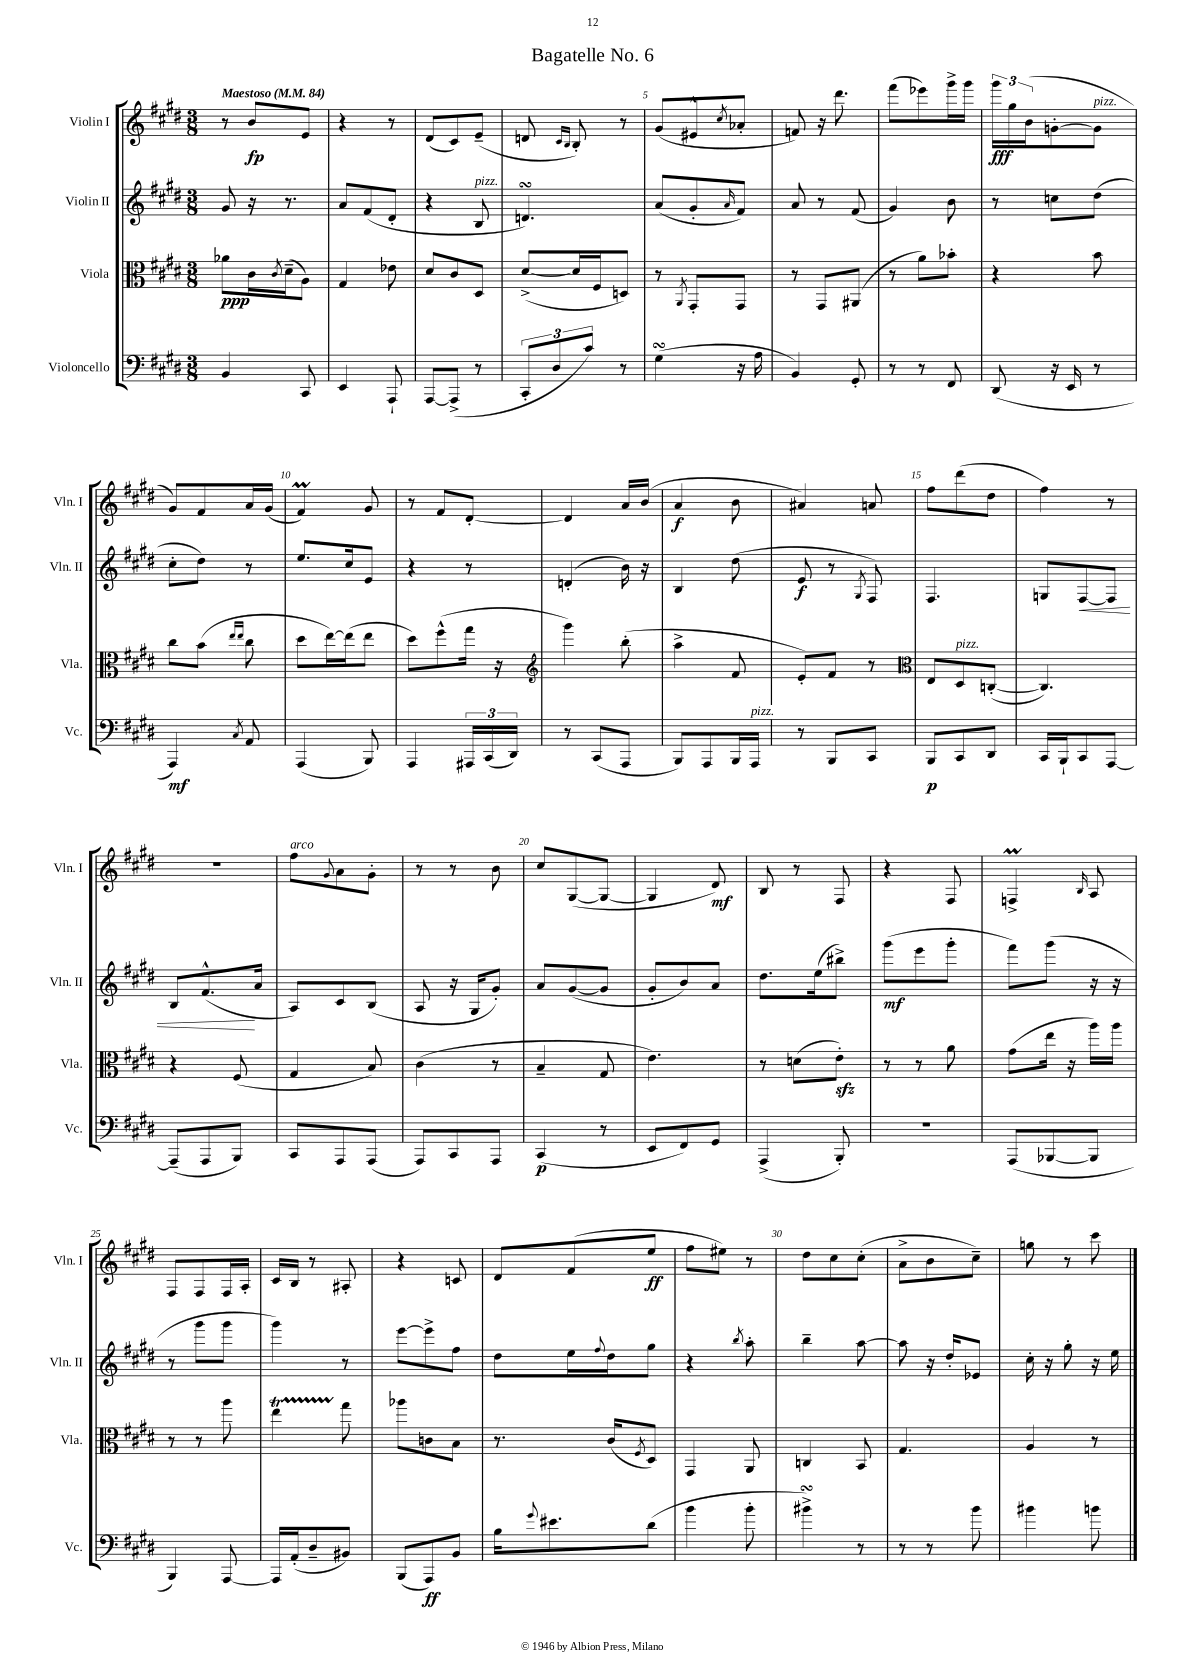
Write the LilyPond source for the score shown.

\header { title = "Bagatelle No. 6" }
<<
\new StaffGroup <<
\new Staff = "s0" \with { instrumentName = "Violin I" shortInstrumentName = "Vln. I" } {
    \clef treble \key e \major \numericTimeSignature \time 3/8 \tempo "Maestoso" 4 = 84
    r8 b'8\fp e'8 |
    r4 r8 |
    dis'8( cis'8) e'8--( |
    d'8 \grace { cis'16 b16 } b8-.) r8 |
    gis'8( eis'8-^ \acciaccatura { cis''8 } aes'8-. |
    f'8) r16 dis'''8. |
    fis'''8( ees'''8) gis'''16-> gis'''16 |
    \tuplet 3/2 { gis'''16\fff gis''16 b'16( } g'8~-. g'8^\markup { \italic "pizz." } |
    gis'8) fis'8 a'16 gis'16( |
    fis'4\prall) gis'8 |
    r8 fis'8 dis'8~-. |
    dis'4 a'16 b'16( |
    a'4\f b'8 |
    ais'4) a'8 |
    fis''8 dis'''8( dis''8 |
    fis''4) r8 |
    R4. |
    fis''8^\markup { \italic "arco" } \appoggiatura { gis'8 } a'8 gis'8-. |
    r8 r8 b'8 |
    cis''8 gis8~( gis8~ |
    gis4 dis'8\mf) |
    b8 r8 fis8 |
    r4 fis8 |
    f4->\prall \grace { b16 } a8 |
    fis8 fis8 fis16 a16-. |
    cis'16 b16 r8 ais8-. |
    r4 c'8 |
    dis'8 fis'8( e''8\ff |
    fis''8 eis''8) r8 |
    dis''8 cis''8 cis''8-.( |
    a'8-> b'8 cis''8--) |
    g''8 r8 cis'''8 \bar "|." |
}
\new Staff = "s1" \with { instrumentName = "Violin II" shortInstrumentName = "Vln. II" } {
    \clef treble \key e \major \numericTimeSignature \time 3/8
    gis'8 r16 r8. |
    a'8 fis'8( dis'8-. |
    r4 b8^\markup { \italic "pizz." } |
    d'4.\turn) |
    a'8( gis'8-. \grace { a'16 } fis'8) |
    a'8 r8 fis'8( |
    gis'4) b'8 |
    r8 c''8 dis''8( |
    cis''8-. dis''8) r8 |
    e''8. cis''16 e'8 |
    r4 r8 |
    d'4-.( b'16) r16 |
    b4 dis''8( |
    e'8\f r8 \acciaccatura { gis8 } fis8) |
    fis4. |
    g8 fis8~\< fis8 |
    b8 fis'8.-^\!( a'16 |
    a8) cis'8 b8( |
    a8 r16 gis16 gis'8-.) |
    a'8 gis'8~( gis'8 |
    gis'8-. b'8) a'8 |
    dis''8. e''16( bis''8->) |
    gis'''8\mf( e'''8 gis'''8-. |
    fis'''8) gis'''8( r16 r16 |
    r8 gis'''8 gis'''8 |
    gis'''4) r8 |
    e'''8~ e'''8-> fis''8 |
    dis''8 e''16 \appoggiatura { fis''8 } dis''16 gis''8 |
    r4 \acciaccatura { b''8 } a''8-. |
    b''4-- a''8~ |
    a''8 r16 dis''16-. ees'8 |
    cis''16-. r16 gis''8-. r16 e''16 \bar "|." |
}
\new Staff = "s2" \with { instrumentName = "Viola" shortInstrumentName = "Vla." } {
    \clef alto \key e \major \numericTimeSignature \time 3/8
    aes'8\ppp cis'16 \acciaccatura { cis'8 } dis'16--( a8) |
    gis4 ees'8 |
    dis'8 cis'8 dis8 |
    dis'8~->( dis'16 fis16 d8) |
    r8 \acciaccatura { a,8 } gis,8-. gis,8 |
    r8 gis,8 ais,8( |
    r8 a'8) bes'8-. |
    r4 b'8 |
    cis''8 b'8( \grace { e''16 e''16 } cis''8 |
    dis''8 e''16~) e''16( e''8 |
    dis''8) fis''8-^( gis''16 r16 |
    \clef treble gis'''4) b''8-.( |
    a''4-> fis'8 |
    e'8-.) fis'8 r8 |
    \clef alto e8 dis8^\markup { \italic "pizz." } c8~-.( |
    c4.) |
    r4 fis8( |
    gis4 b8) |
    cis'4( r8 |
    b4-- gis8 |
    e'4.) |
    r8 d'8( e'8-.\sfz) |
    r8 r8 a'8 |
    gis'8( e''16 r16 a''16) a''16 |
    r8 r8 a''8 |
    e''4\startTrillSpan gis''8\stopTrillSpan |
    aes''8 c'8 b8 |
    r8. cis'16( \acciaccatura { fis8 } dis8) |
    gis,4 a,8 |
    c4 b,8 |
    gis4. |
    a4 r8 \bar "|." |
}
\new Staff = "s3" \with { instrumentName = "Violoncello" shortInstrumentName = "Vc." } {
    \clef bass \key e \major \numericTimeSignature \time 3/8
    b,4 cis,8 |
    e,4 a,,8-! |
    a,,8~ a,,8->( r8 |
    \tuplet 3/2 { cis,8-. dis8 cis'8) } r8 |
    gis4\turn( r16 a16 |
    b,4) gis,8-. |
    r8 r8 fis,8 |
    dis,8( r16 e,16 r8 |
    a,,4\mf) \acciaccatura { cis8 } a,8 |
    a,,4( b,,8) |
    a,,4 \tuplet 3/2 { ais,,16 cis,16( dis,16) } |
    r8 cis,8( a,,8 |
    b,,8) a,,8 b,,16 a,,16^\markup { \italic "pizz." } |
    r8 b,,8 cis,8 |
    b,,8\p cis,8 dis,8 |
    cis,16 b,,16-! cis,8 a,,8~ |
    a,,8--( a,,8 b,,8) |
    cis,8 a,,8 a,,8( |
    a,,8) cis,8 a,,8 |
    cis,4\p( r8 |
    e,8 fis,8) gis,8 |
    a,,4->( b,,8-.) |
    r4. |
    a,,8( bes,,8~ bes,,8 |
    b,,4) a,,8~ |
    a,,16 a,16-.( dis8-- bis,8) |
    b,,8( a,,8\ff) b,8 |
    b16 \appoggiatura { gis'8 } eis'8. dis'8( |
    b'4 b'8-. |
    bis'4->\turn) r8 |
    r8 r8 b'8 |
    bis'4 b'8 \bar "|." |
}
>>
>>
\layout { \context { \Score \override BarNumber.break-visibility = ##(#f #t #t) barNumberVisibility = #(every-nth-bar-number-visible 5) } }
